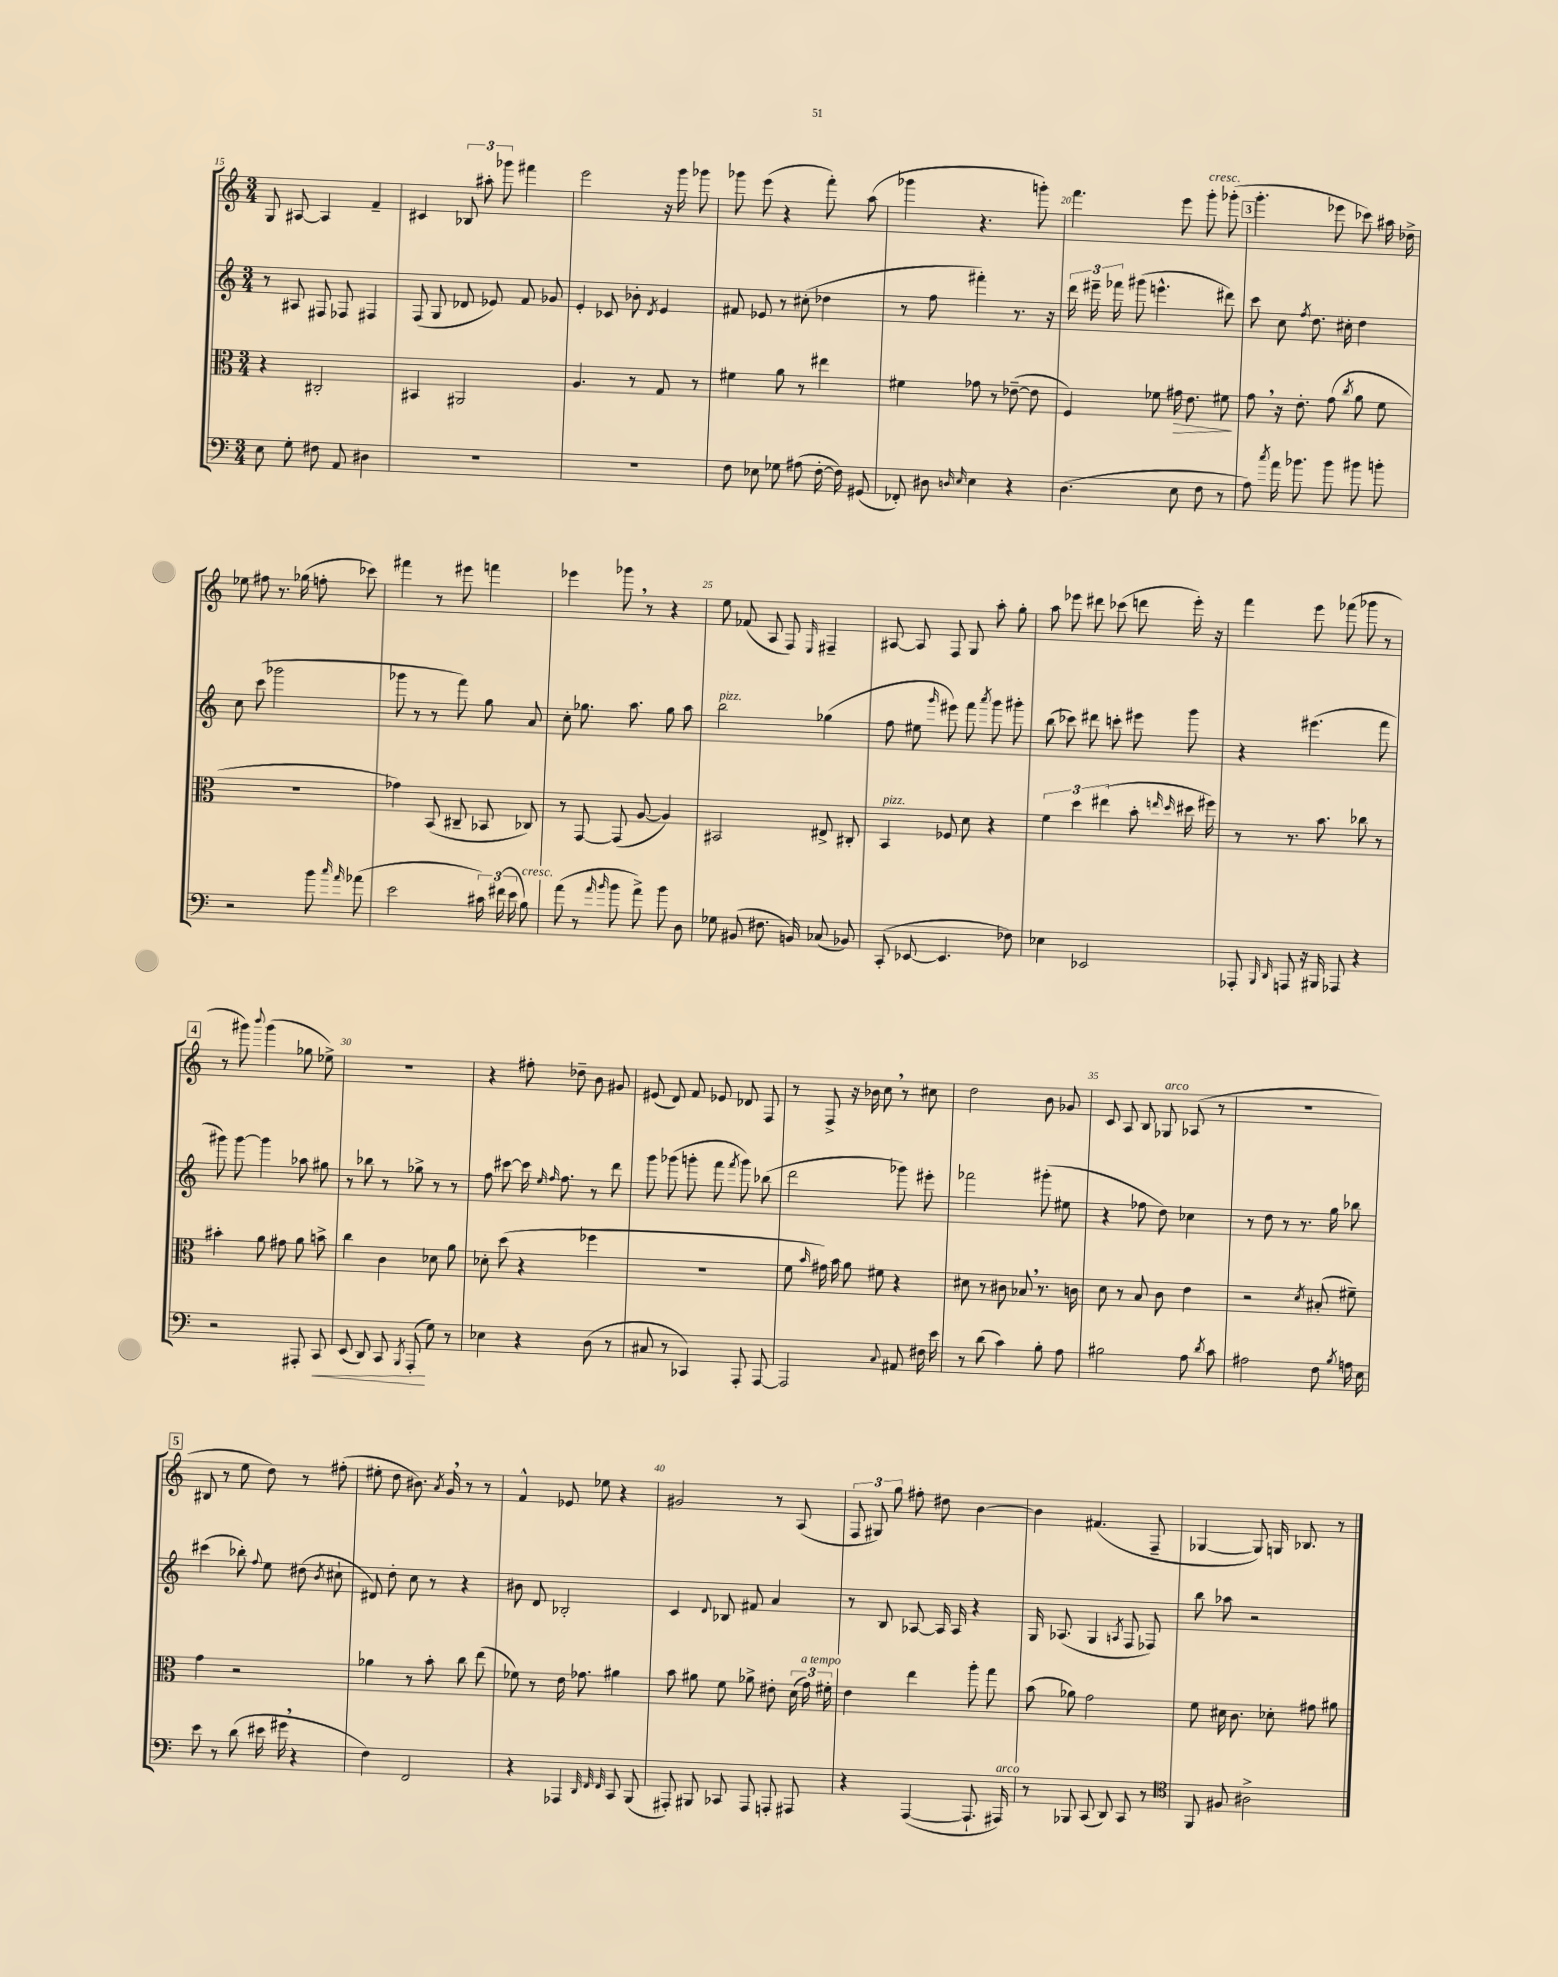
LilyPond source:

<<
\new StaffGroup <<
\new Staff = "s0" {
    \clef treble \key c \major \numericTimeSignature \time 3/4
    \autoBeamOff g8 ais8~ ais4 f'4-- |
    cis'4 \tuplet 3/2 { bes8 ais''8-. ges'''8 } fis'''4 |
    e'''2 r16 g'''16 ges'''8 |
    ges'''8 e'''8( r4 f'''8-.) a''8( |
    ges'''4 r4. g'''8-.) |
    f'''4. e'''8 g'''8-.^\markup { \italic "cresc." } ges'''8-.( |
    \mark \markup { \box "3" } g'''4.-. ees'''8 ces'''8) ais''16 des''16-> |
    ees''8 fis''8 r8. ges''16( f''8-. ces'''8) |
    fis'''4 r8 eis'''8 f'''4 |
    ees'''4 ges'''8 \breathe r8 r4 |
    e''8 fes'8( a8 f8) \grace { e16 } fis4-- |
    ais8~ ais8 f8 g8 a''8-. g''8-. |
    a''8 ees'''8 dis'''8 ces'''8( d'''8 ees'''16-.) r16 |
    f'''4 e'''8 fes'''8( ges'''8 r8 |
    \mark \markup { \box "4" } r8 gis'''8) \appoggiatura { b'''8 } gis'''4( ges''8 ees''8->) |
    R2. |
    r4 fis''8-. des''8-- b'8 gis'8 |
    eis'8( d'8) f'8 ees'8 des'8 f8 |
    r8 f8-> r16 bes'16 c''8 \breathe r8 cis''8 |
    d''2 b'8 ges'8 |
    c'8 a8 b8 ges8^\markup { \italic "arco" } aes8( r8 |
    R2. |
    \mark \markup { \box "5" } bis8 r8 e''8 d''8) r8 fis''8-.( |
    eis''8-. d''8 bis'8.) \acciaccatura { a'8 } g'16 \breathe r8 r8 |
    f'4-^ ees'8 ees''8 r4 |
    gis'2 r8 a8( |
    \tuplet 3/2 { f8 gis8) g''8 } fis''8-. dis''8 b'4~ |
    b'4 fis'4.( f8-- |
    ges4~ ges8) g16 bes8. r8 \bar "|." |
}
\new Staff = "s1" {
    \clef treble \key c \major \numericTimeSignature \time 3/4
    \autoBeamOff r8 ais8 fis8 fes8 fis4 |
    f8( g8 des'8 ees'8) f'8 ges'8 |
    e'4-. ces'8 bes'8-. \acciaccatura { d'8 } e'4 |
    fis'8 ees'8 r8 cis''8-.( des''4 |
    r8 f''8 fis'''4-.) r8. r16 |
    \tuplet 3/2 { d'''16 eis'''16-- fes'''16 } gis'''8( e'''4.-^ dis'''8) |
    \mark \markup { \box "3" } c'''8 c''8 \acciaccatura { f''8 } d''8. cis''16-. d''4 |
    c''8 c'''8( ges'''2 |
    ges'''8 r8 r8 f'''8) g''8 a'8 |
    c''8-. ges''8. a''8. ges''8 a''8 |
    b''2^\markup { \italic "pizz." } ges''4( |
    f''8 eis''8 \grace { g'''16 } eis'''8) f'''8 \acciaccatura { a'''8 } g'''8 gis'''8-. |
    b''8( ces'''8) dis'''8 c'''8-. eis'''8 g'''8 |
    r4 eis'''4.( f'''8 |
    \mark \markup { \box "4" } gis'''8) gis'''8~ gis'''4 aes''8 gis''8 |
    r8 bes''8 r8 ges''8-> r8 r8 |
    f''8 cis'''8~ cis'''16 \grace { e''16 f''16 } f''8. r8 d'''8 |
    g'''8 ges'''8( g'''8-. f'''8 \acciaccatura { f'''8 } g'''8) bes''8( |
    d'''2 ges'''8) eis'''8-. |
    fes'''2 gis'''8-.( eis''8 |
    r4 fes''8 d''8) ces''4 |
    r8 d''8 r8 r8. g''16 bes''8 |
    \mark \markup { \box "5" } cis'''4( bes''8-.) \appoggiatura { f''8 } e''8 dis''8( \acciaccatura { b'8 } cis''8-! |
    dis'8) d''8-. c''8 r8 r4 |
    bis'8 d'8 bes2-. |
    c'4 \appoggiatura { d'8 } bes8 fis'8 a'4 |
    r8 b8 aes8~ aes16 aes16 r4 |
    g16 aes8.( g4 \acciaccatura { a8 } f8 fes8) |
    b''8 aes''8 r2 \bar "|." |
}
\new Staff = "s2" {
    \clef alto \key c \major \numericTimeSignature \time 3/4
    \autoBeamOff r4 cis2-. |
    bis,4 ais,2 |
    a4. r8 g8 r8 |
    fis'4 a'8 r8 eis''4 |
    fis'4 ges'8 r8 ees'8~--( ees'8 |
    f4) fes'8 gis'16\> e'8. fis'8\! |
    \mark \markup { \box "3" } g'8 \breathe r16 e'8.-. g'8( \acciaccatura { c''8 } a'8 f'8 |
    R2. |
    ges'4) b,8( cis8-- bes,8 ces8) |
    r8 g,8~ g,8( a8~ a4) |
    bis,2 eis8-> cis8-. |
    b,4^\markup { \italic "pizz." } fes8 d'8 r4 |
    \tuplet 3/2 { f'4 d''4 eis''4( } b'8-. \grace { e''16 d''16 } dis''16 fis''16) |
    r8 r8. b'8. ces''8 r8 |
    \mark \markup { \box "4" } bis'4-. a'8 gis'8 a'8 b'8-> |
    c''4 c'4 des'8 a'8 |
    des'8-. d''8( r4 fes''4 |
    R2. |
    f'8 \grace { b'16 } gis'16) b'16 a'8 fis'8 r4 |
    dis'8 r8 cis'8 bes8 \breathe r8. c'16 |
    d'8 r8 b8 c'8 e'4 |
    r2 \acciaccatura { d'8 } bis8-.( fis'8--) |
    \mark \markup { \box "5" } g'4 r2 |
    aes'4 r8 b'8-. c''8 e''8( |
    fes'8) r8 e'16 ges'8. ais'4 |
    b'8 ais'8 f'8 aes'8-> eis'8-. \tuplet 3/2 { d'16( g'16^\markup { \italic "a tempo" }) fis'16-. } |
    e'4 e''4 a''8-. g''8 |
    b'8( aes'8) g'2 |
    f'8 dis'16 c'8. des'8-. gis'8 ais'8 \bar "|." |
}
\new Staff = "s3" {
    \clef bass \key c \major \numericTimeSignature \time 3/4
    \autoBeamOff e8 g8-. fis8 a,8 dis4 |
    R2. |
    R2. |
    f8 ees8 ges8 ais8( f16~-. f16) gis,8( |
    fes,8-.) dis8 \grace { d16 e16 } e4 r4 |
    d4.( e8 f8 r8 |
    \mark \markup { \box "3" } a8) \acciaccatura { c''8 } a'16 bes'8. bes'8 bis'8 b'8-. |
    r2 b'8 \grace { c''16 a'16 } aes'8( |
    e'2 \tuplet 3/2 { cis'16) fis'16( e'16 } b8^\markup { \italic "cresc." }) |
    a'8( r8 \grace { a'16 b'16 } b'8 a'8->) b'8 d8 |
    ges8 bis,8( fis8. b,16) ces8( bes,8) |
    c,8-.( ees,8~ ees,4. fes8) |
    ees4 ees,2 |
    aes,,8-. \grace { b,,16 d,16 } a,,8 r16 bis,,16 aes,,8 r4 |
    \mark \markup { \box "4" } r2 ais,,8-. c,8\< |
    e,8( d,8) c,8 \acciaccatura { b,,8 } a,,8-.\!( g8) r8 |
    ees4 r4 d8( r8 |
    cis8 r8 ces,4) a,,8-. a,,8~ |
    a,,2 \appoggiatura { c8 } ais,8 fis16 e'16 |
    r8 d'8( c'4) b8-. a8 |
    bis2 a8 \acciaccatura { d'8 } c'8 |
    ais2 f8 \acciaccatura { b8 } a16 e16 |
    \mark \markup { \box "5" } e'8 r8 d'8( eis'16 gis'16 \breathe r4 |
    f4) f,2 |
    r4 aes,,4 \grace { d,32 f,32 f,32 } c,8 b,,8( |
    ais,,8-.) bis,,8 ces,8 ais,,8 a,,8-. ais,,8 |
    r4 a,,4~( a,,8.-! ais,,16^\markup { \italic "arco" }) |
    r8 bes,,8 c,8( d,8) c,8 r8 |
    \clef tenor f,8 fis8 ais2-> \bar "|." |
}
>>
>>
\layout { \context { \Score currentBarNumber = #15 \override BarNumber.break-visibility = ##(#f #t #t) barNumberVisibility = #(every-nth-bar-number-visible 5) } }
